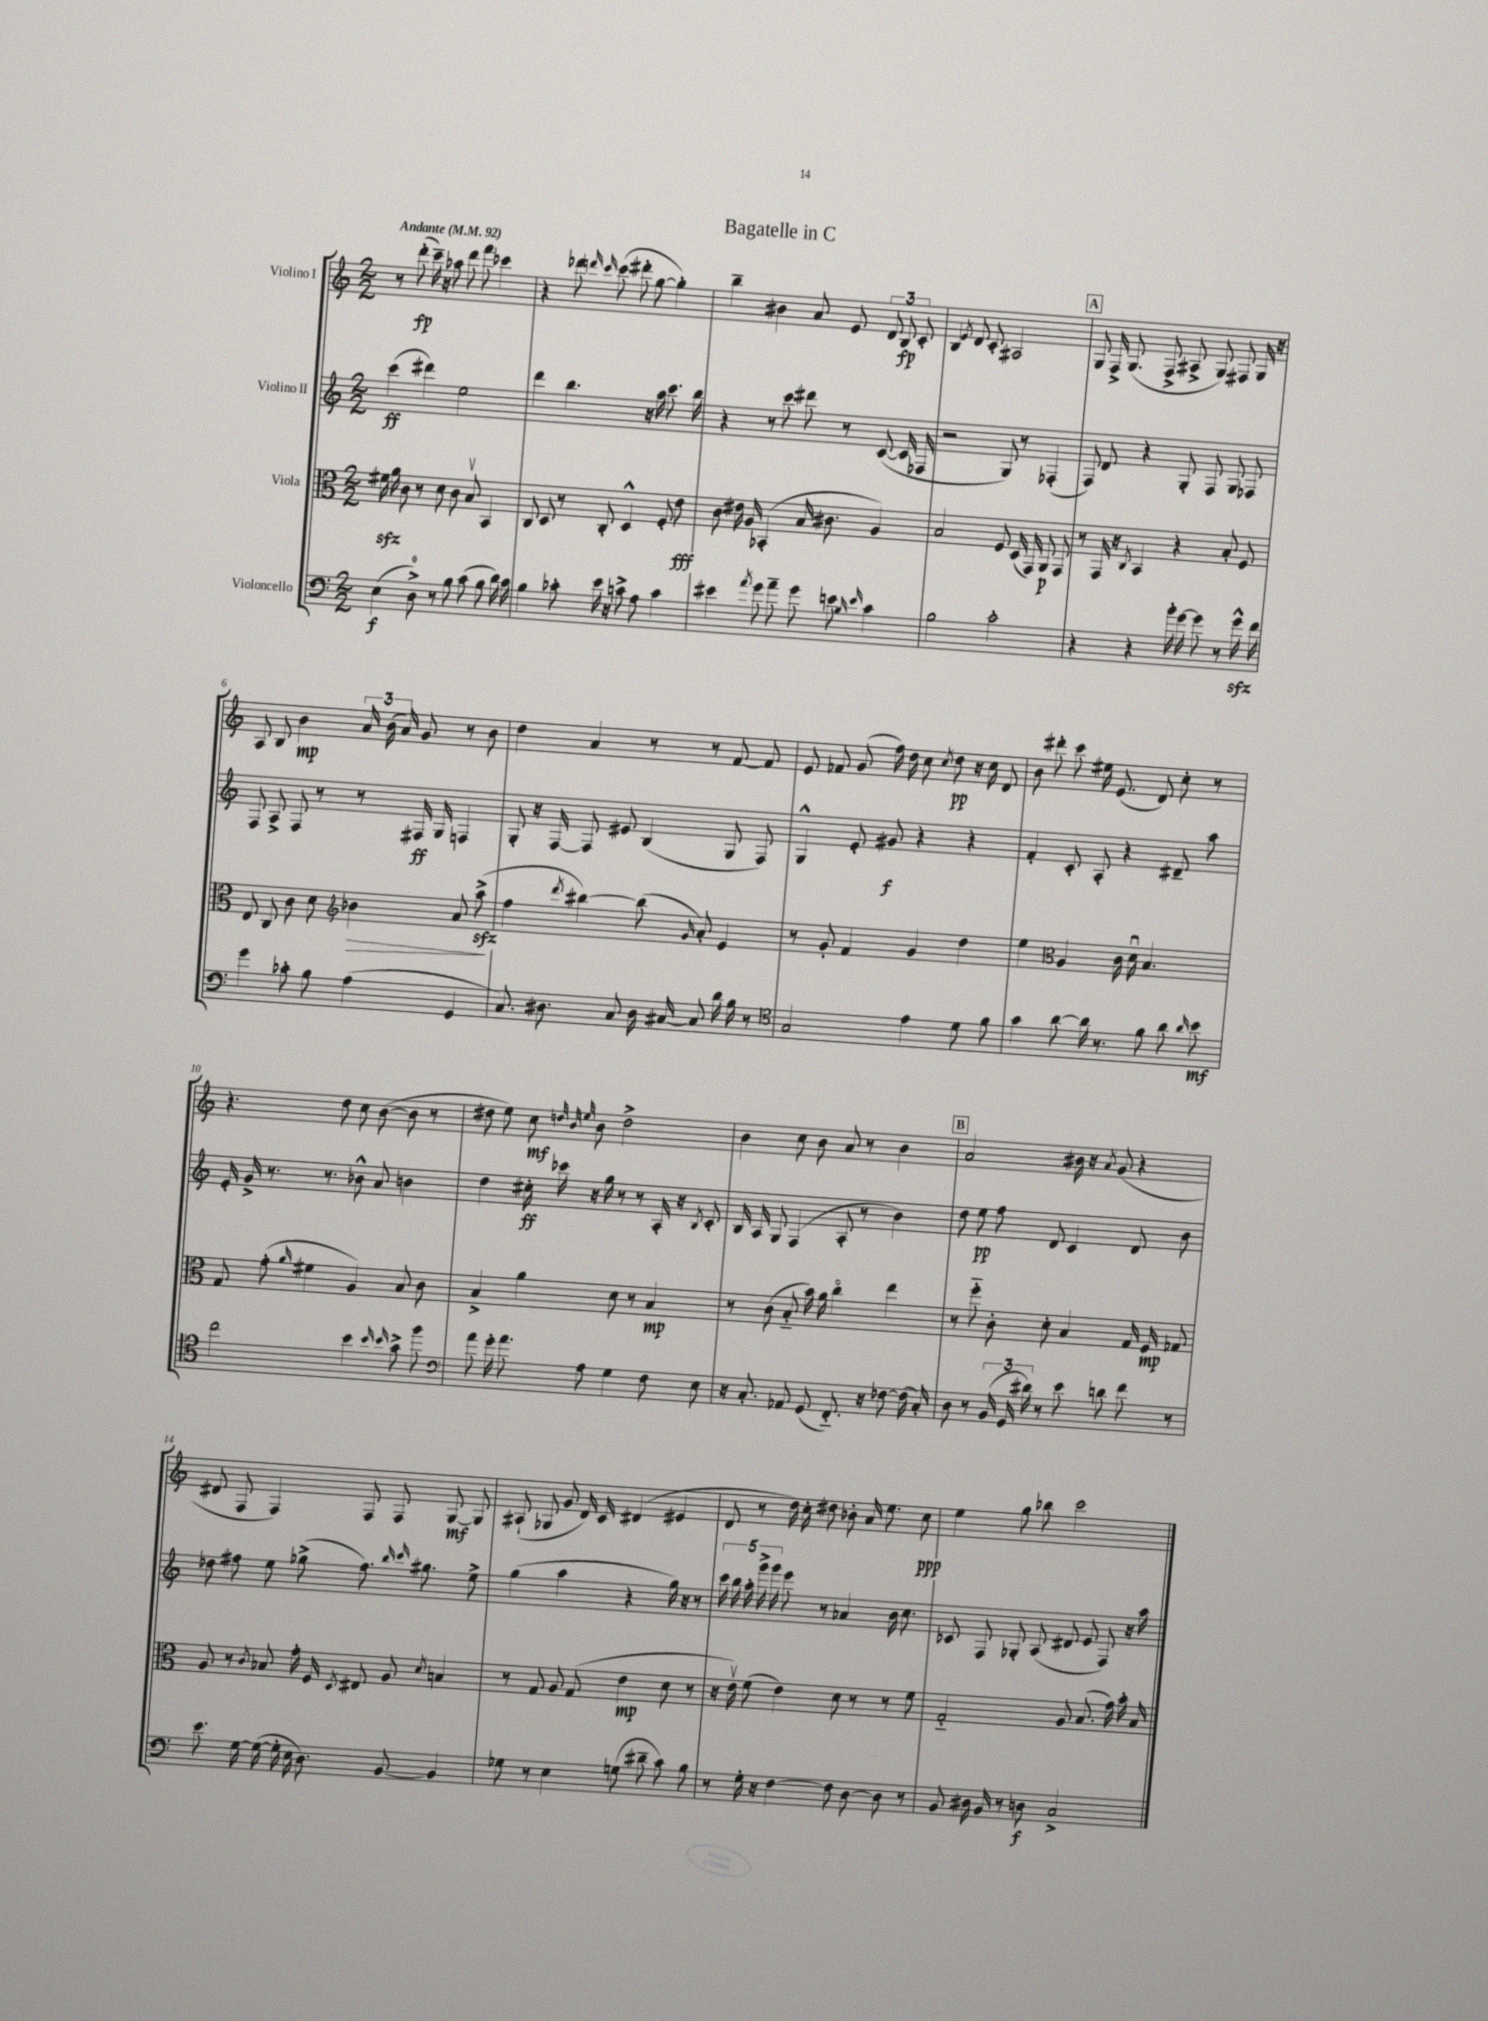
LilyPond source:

\header { title = "Bagatelle in C" }
<<
\new StaffGroup <<
\new Staff = "s0" \with { instrumentName = "Violino I" } {
    \clef treble \key c \major \numericTimeSignature \time 2/2 \tempo "Andante" 4 = 92
    \autoBeamOff r8 d'''8-.\fp( c'''16--) r16 aes''8 d'''8 f'''8 ces'''4 |
    r4 des'''8 \grace { d'''16 c'''16 } c'''8( dis'''8-. g''8~ g''4-.) |
    b''4-- bis'4 a'8 e'8 \tuplet 3/2 { d'8 b8\fp c'8-. } |
    b4 \acciaccatura { e'8 } d'8 c'8-. ais2 |
    \mark \markup { \box "A" } g8 f16-> g8.( f8-> ais8-> g8) fis8 g16 r16 |
    a8 b8 b'4\mp \tuplet 3/2 { a'16 b'16( a'16) } g'8 r8 b'8 |
    d''4 a'4 r8 r8 f'8~ f'8 |
    e'8 fes'8 g'8( f''16) d''16 c''8 \acciaccatura { c''8 } d''8\pp r16 c''16 d'8 |
    b'8 dis'''8-. c'''8 eis''16 e'8.( d'8) c''8-. r8 |
    r4. d''8 c''8 b'8~( b'8 r8 |
    dis''8 e''8) c''8\mf \grace { d''32 b'32 e''32 } b'8 d''2-> |
    b'4 c''8 b'8 a'8 r8 b'4 |
    \mark \markup { \box "B" } a'2 bis'16 r16 \acciaccatura { a'8 } g'8( r4 |
    dis'8 f8 f4) f8 f8 g8~\mf g8 |
    ais8-!( ges8 g'8 d'16) c'16 dis'4( eis'4 |
    d'8 r8 d''16) c''16-. dis''8 bes'8-. a'16 e''8. c''8\ppp |
    e''4 g''8 bes''8 c'''2 \bar "|." |
}
\new Staff = "s1" \with { instrumentName = "Violino II" } {
    \clef treble \key c \major \numericTimeSignature \time 2/2
    \autoBeamOff c'''4\ff( dis'''4) e''2 |
    d'''4 b''4. r16 a''16 c'''8. b''16 |
    r4 r8 c'''8 dis'''8 r8 c'8~( c'16 fes16 |
    r2 g8) r8 fes4-.( |
    \mark \markup { \box "A" } f8) d'8 r4 g8-. f8 g8 fes8 |
    f8 a8-> f8 r8 r8 fis16\ff g16 f4 |
    g8-. r16 f16~ f8 eis'8 b4( g8 f8) |
    g4-^ e'8-. gis'8\f r4 r4 |
    f'4-. c'8-. a8-. r4 dis'8-- a''8 |
    e'16-. g'16-> r8. r8. bes'8-^ a'8 b'4 |
    d''4 cis''16-.\ff ces'''16 r16 g''16 r8 r8 a16-. r16 \acciaccatura { b8 } c'8-. |
    b16 a16 g8 f4( a8-. r8 b'4) |
    \mark \markup { \box "B" } d''8 e''8\pp f''8 d'8 c'4 d'8 b'8 |
    des''8 fis''8 e''8 ges''8->( fis''8.) \grace { b''16 c'''16 } gis''8. e''8-> |
    g''4( a''4 r4 g''16) r16 r8 |
    \tuplet 5/4 { c'''16 b''16 a''16-. g'''16-> g'''16 } e'''8 r8 aes'4 b'16 c''8. |
    ces'8 f8 ges8-. a8( dis'8 e'8 f8) r16 a''16 \bar "|." |
}
\new Staff = "s2" \with { instrumentName = "Viola" } {
    \clef alto \key c \major \numericTimeSignature \time 2/2
    \autoBeamOff fis'16\sfz a'16 c'8 r8 d'8 c'8 b8\upbow b,4 |
    c8 d8 r8 c8-. d4-^ f8-. e'8\fff |
    c'8 eis'16 a16 bes,4-.( b16 cis'8. a4) |
    b2 f8 d16( g,16) a,8\p g,8 |
    \mark \markup { \box "A" } r8 g,16 r16 \acciaccatura { c8 } b,4 r4 b8-. f8 |
    e8 c8 c'8 d'8 \clef treble bes'4\> a'8 a''8->\sfz\!( |
    f''4 \acciaccatura { d'''8 } bis''4~) bis''8( \grace { g'16 } a'8-.) e'4 |
    r8 g'8-. f'4 g'4 d''4 |
    e''4 \clef alto a4 c'16 d'16\downbow b4. |
    g8 g'8-.( \grace { a'16 } fis'4 a4) b8 c'8 |
    b4-> a'4 d'8 r8 b4\mp |
    r8 c'8( b8-_ b'16) a'16 c''4\flageolet e''4 |
    \mark \markup { \box "B" } r8 f''8-_ c'8-. d'8-. b4 g16 f16\mp ges8 |
    a8 r8 \acciaccatura { c'8 } bes8 g'16-. f16 \acciaccatura { d8 } eis8 a8 \acciaccatura { d'8 } b4 |
    r8 g8 a8 g8( e'4\mp d'8 r8 |
    r16 e'16\upbow) f'8( e'4) d'8 r8 r8 f'8 |
    g2-_ a8 b8.( g'16) b'16-. b16 \bar "|." |
}
\new Staff = "s3" \with { instrumentName = "Violoncello" } {
    \clef bass \key c \major \numericTimeSignature \time 2/2
    \autoBeamOff e4\f( d8-0->) r8 b8 c'8( b8 d'16) c'16 |
    b4 ces'8-. e'16 r16 c'8-> a8 c'4 |
    eis'4 \acciaccatura { a'8 } g'8 a'8-- g'8 e'8 \grace { b16 e'16 } c'4 |
    b2 c'2-. |
    \mark \markup { \box "A" } r4 r4 b'16-. g'16~ g'8 r8 g'16-^\sfz f'16 |
    g'4 ces'8-. b8 a4( g,4 |
    c8.) dis8. c8 dis16 cis16~ cis8 d'16 b16 r8 |
    \clef tenor g2 e'4 d'8 f'8 |
    g'4 a'8~ a'16 r8. f'8 a'8 \grace { a'16 } b'8\mf |
    c''2 b'4 \grace { b'16 b'16 } g'8-> f''8 |
    \clef bass a'8 g'16-. a'8. a8 g4 f8 e8 |
    r16 c8.-. aes,8 g,8( f,8.-_) r16 fes8~ fes16( c16-.) |
    \mark \markup { \box "B" } d8 r8 \tuplet 3/2 { b,16( g,16 dis'16) } r8 e'8 d'8 f'8 r8 |
    e'8. g16~ g16~( g16-. e16 d8.) b,8~ b,4 |
    ges8 r8 e4 g8( dis'8-- c'8) b8 |
    r8 g16-. r16 f4~ f8 d8~ d8 r8 |
    b,8 dis16 b,16 r8 d8\f c2-> \bar "|." |
}
>>
>>
